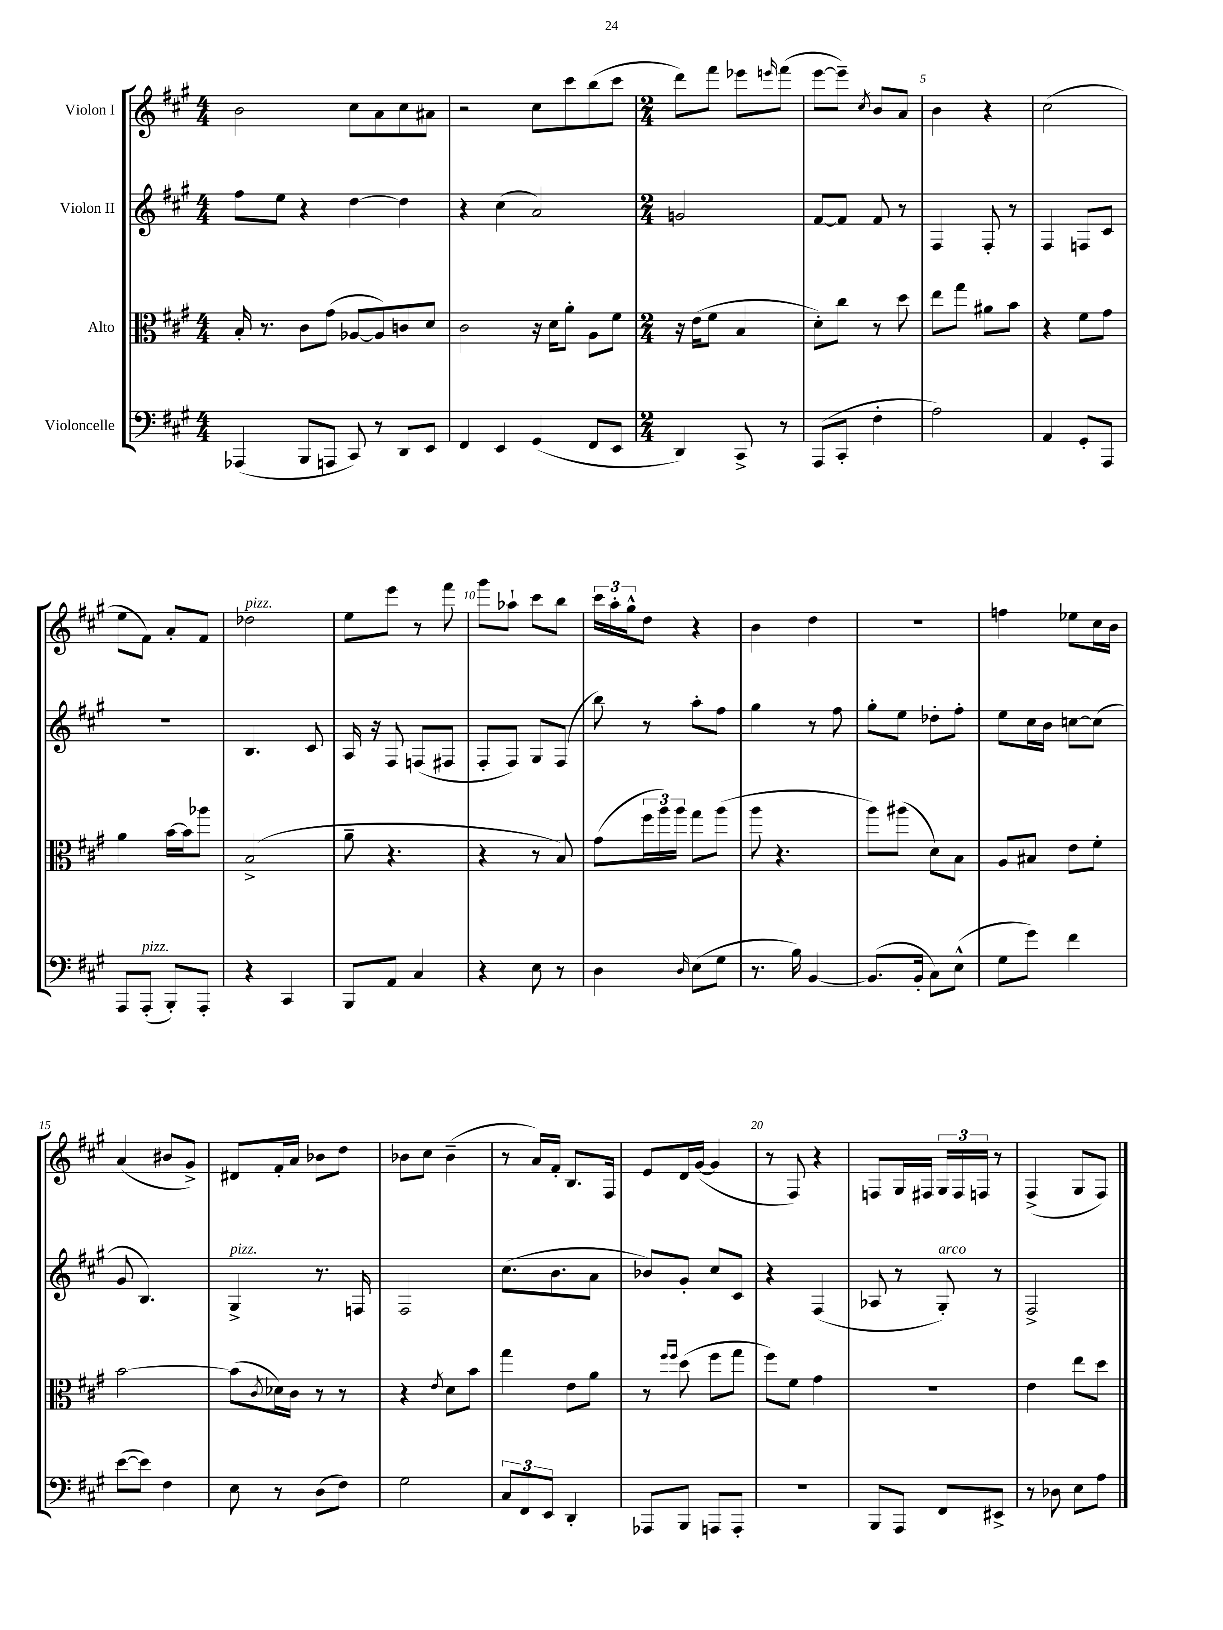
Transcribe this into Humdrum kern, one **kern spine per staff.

**kern	**kern	**kern	**kern
*part4	*part3	*part2	*part1
*staff4	*staff3	*staff2	*staff1
*I"Violoncelle	*I"Alto	*I"Violon II	*I"Violon I
*clefF4	*clefC3	*clefG2	*clefG2
*k[f#c#g#]	*k[f#c#g#]	*k[f#c#g#]	*k[f#c#g#]
*M4/4	*M4/4	*M4/4	*M4/4
=1	=1	=1	=1
(4AAA-X/	16B'/	8ff#\L	2b\
.	8.r	.	.
.	.	8ee\J	.
8BBB/L	8c#\L	4r	.
8AAAn/J	(8g#\J	.	.
8CC#/)	[8A-X/L	[4dd\	8cc#\L
8r	8A-/])	.	8a\
8DD/L	8cn/	4dd\]	8cc#\
8EE/J	8d/J	.	8a#X\J
=2	=2	=2	=2
4FF#/	2c#\	4r	2r
4EE/	.	(4cc#\	.
(4GG#/	16r	2a/)	8cc#\L
.	16d\KL	.	.
.	8a'\J	.	8ccc#\
8FF#/L	8A\L	.	(8bb\
8EE/J	8f#\J	.	8ccc#\J
=3	=3	=3	=3
*M2/4	*M2/4	*M2/4	*M2/4
4DD/)	16r	2gn/	8ddd\L)
.	(16e\KL	.	.
.	8f#\J	.	8fff#\J
8CC#^/	4B/	.	8eee-X\L
.	.	.	16qqeeen/
8r	.	.	(8fff#\J
=4	=4	=4	=4
(8AAA/L	8d'\L)	[8f#/L	[8eee\L
8CC#'/J	8cc#\J	8f#/J]	8eee~\J])
.	.	.	8qcc#/
4F#'\	8r	8f#/	8b/L
.	8dd\	8r	8a/J
=5	=5	=5	=5
2A\)	8ee\L	4F#/	4b\
.	8gg#\J	.	.
.	8a#X\L	8F#'/	4r
.	8b\J	8r	.
=6	=6	=6	=6
4AA/	4r	4F#/	(2cc#\
8GG#'/L	8f#\L	8Fn/L	.
8AAA/J	8g#\J	8c#/J	.
!!LO:LB:g=z
=7	=7	=7	=7
8AAA/L	4a\	2r	8ee\L
!LO:TX:a:i:t=pizz.	!	!	!
(8AAA'/J	.	.	8f#\J)
8BBB'/L)	[16b\LL	.	8a'/L
.	16b\J]	.	.
8AAA'/J	8aa-X\J	.	8f#/J
=8	=8	=8	=8
!	!	!	!LO:TX:a:i:t=pizz.
4r	(2B^/	4.B/	2dd-X\
4CC#/	.	.	.
.	.	8c#/	.
=9	=9	=9	=9
8BBB/L	8a~\	16A/	8ee\L
.	.	16r	.
8AA/J	4.r	8F#/	8eee\J
4C#/	.	(8Fn/L	8r
.	.	8F#X/J	8fff#\
=10	=10	=10	=10
4r	4r	8F#'/L	8ggg#\L
.	.	8F#/J)	8aa-X`\J
8E\	8r	8G#/L	8ccc#\L
8r	8B/)	(8F#/J	8bb\J
=11	=11	=11	=11
4D\	(8g#\L	8bb\)	24ccc#\LL
.	.	.	24aa'\
.	.	.	24gg#^^\J
.	24ff#\L	8r	8dd\J
.	24aa\)	.	.
.	24aa\JJ	.	.
16qqD/	.	.	.
(8E\L	8gg#\L	8aa'\L	4r
8G#\J	(8aa\J	8ff#\J	.
=12	=12	=12	=12
8.r	8aa\	4gg#\	4b\
.	4.r	.	.
16B\)	.	.	.
[4BB/	.	8r	4dd\
.	.	8ff#\	.
=13	=13	=13	=13
(8.BB/L]	8aa\L)	8gg#'\L	2r
.	(8aa#X\J	8ee\J	.
16BB'/Jk	.	.	.
8C#\L)	8d\L)	8dd-X'\L	.
(8E^^\J	8B\J	8ff#'\J	.
=14	=14	=14	=14
8G#\L	8A/L	8ee\L	4ffn\
8g#\J)	8B#X/J	16cc#\L	.
.	.	16b\JJ	.
4f#\	8e\L	[8ccn\L	8ee-X\L
.	8f#'\J	(8cc\J]	16cc#\L
.	.	.	16b\JJ
!!LO:LB:g=z
=15	=15	=15	=15
([8e\L	[2b\	8g#/	(4a/
8e\J])	.	4.B/)	.
4F#\	.	.	8b#X/L
.	.	.	8g#^/J)
=16	=16	=16	=16
!	!	!LO:TX:a:i:t=pizz.	!
8E\	(8b\L]	4G#^/	8d#X/L
.	8qc#/	.	.
8r	16d-X\L)	.	16f#'/L
.	16c#\JJ	.	16a/JJ
(8D\L	8r	8.r	8b-X\L
8F#\J)	8r	.	8dd\J
.	.	16Fn/	.
=17	=17	=17	=17
2G#\	4r	2F#/	8b-X\L
.	.	.	8cc#\J
.	8qe/	.	.
.	8d\L	.	(4b-~\
.	8b\J	.	.
=18	=18	=18	=18
12C#/L	4gg#\	(8.cc#\L	8r
12FF#/	.	.	.
.	.	.	16a/LL)
12EE/J	.	.	.
.	.	8.b\	16f#'/JJ
4DD'/	8e\L	.	8.B/L
.	8a\J	8a\J	.
.	.	.	16F#/Jk
=19	=19	=19	=19
8AAA-X/L	8r	8b-X/L)	8e/L
.	16qqff#/LL	.	.
.	16qqff#/JJ	.	.
8BBB/J	(8dd\	8g#'/J	16d/L
.	.	.	([16g#/JJ
8AAAn/L	8ff#\L	8cc#/L	4g#/]
8AAA'/J	8gg#\J	8c#/J	.
=20	=20	=20	=20
2r	8ff#\L)	4r	8r
.	8f#\J	.	8F#/)
.	4g#\	(4F#/	4r
=21	=21	=21	=21
8BBB/L	2r	8A-X/	8Fn/L
8AAA/J	.	8r	16G#/L
.	.	.	16F#X/JJ
!	!	!LO:TX:a:i:t=arco	!
8FF#/L	.	8G#'/)	24G#/LL
.	.	.	24F#/
.	.	.	24Fn/JJ
8EE#X^/J	.	8r	8r
=22	=22	=22	=22
8r	4e\	2F#^/	(4F#^/
8D-X\	.	.	.
8E\L	8ee\L	.	8G#/L
8A\J	8dd\J	.	8F#/J)
==	==	==	==
*-	*-	*-	*-
